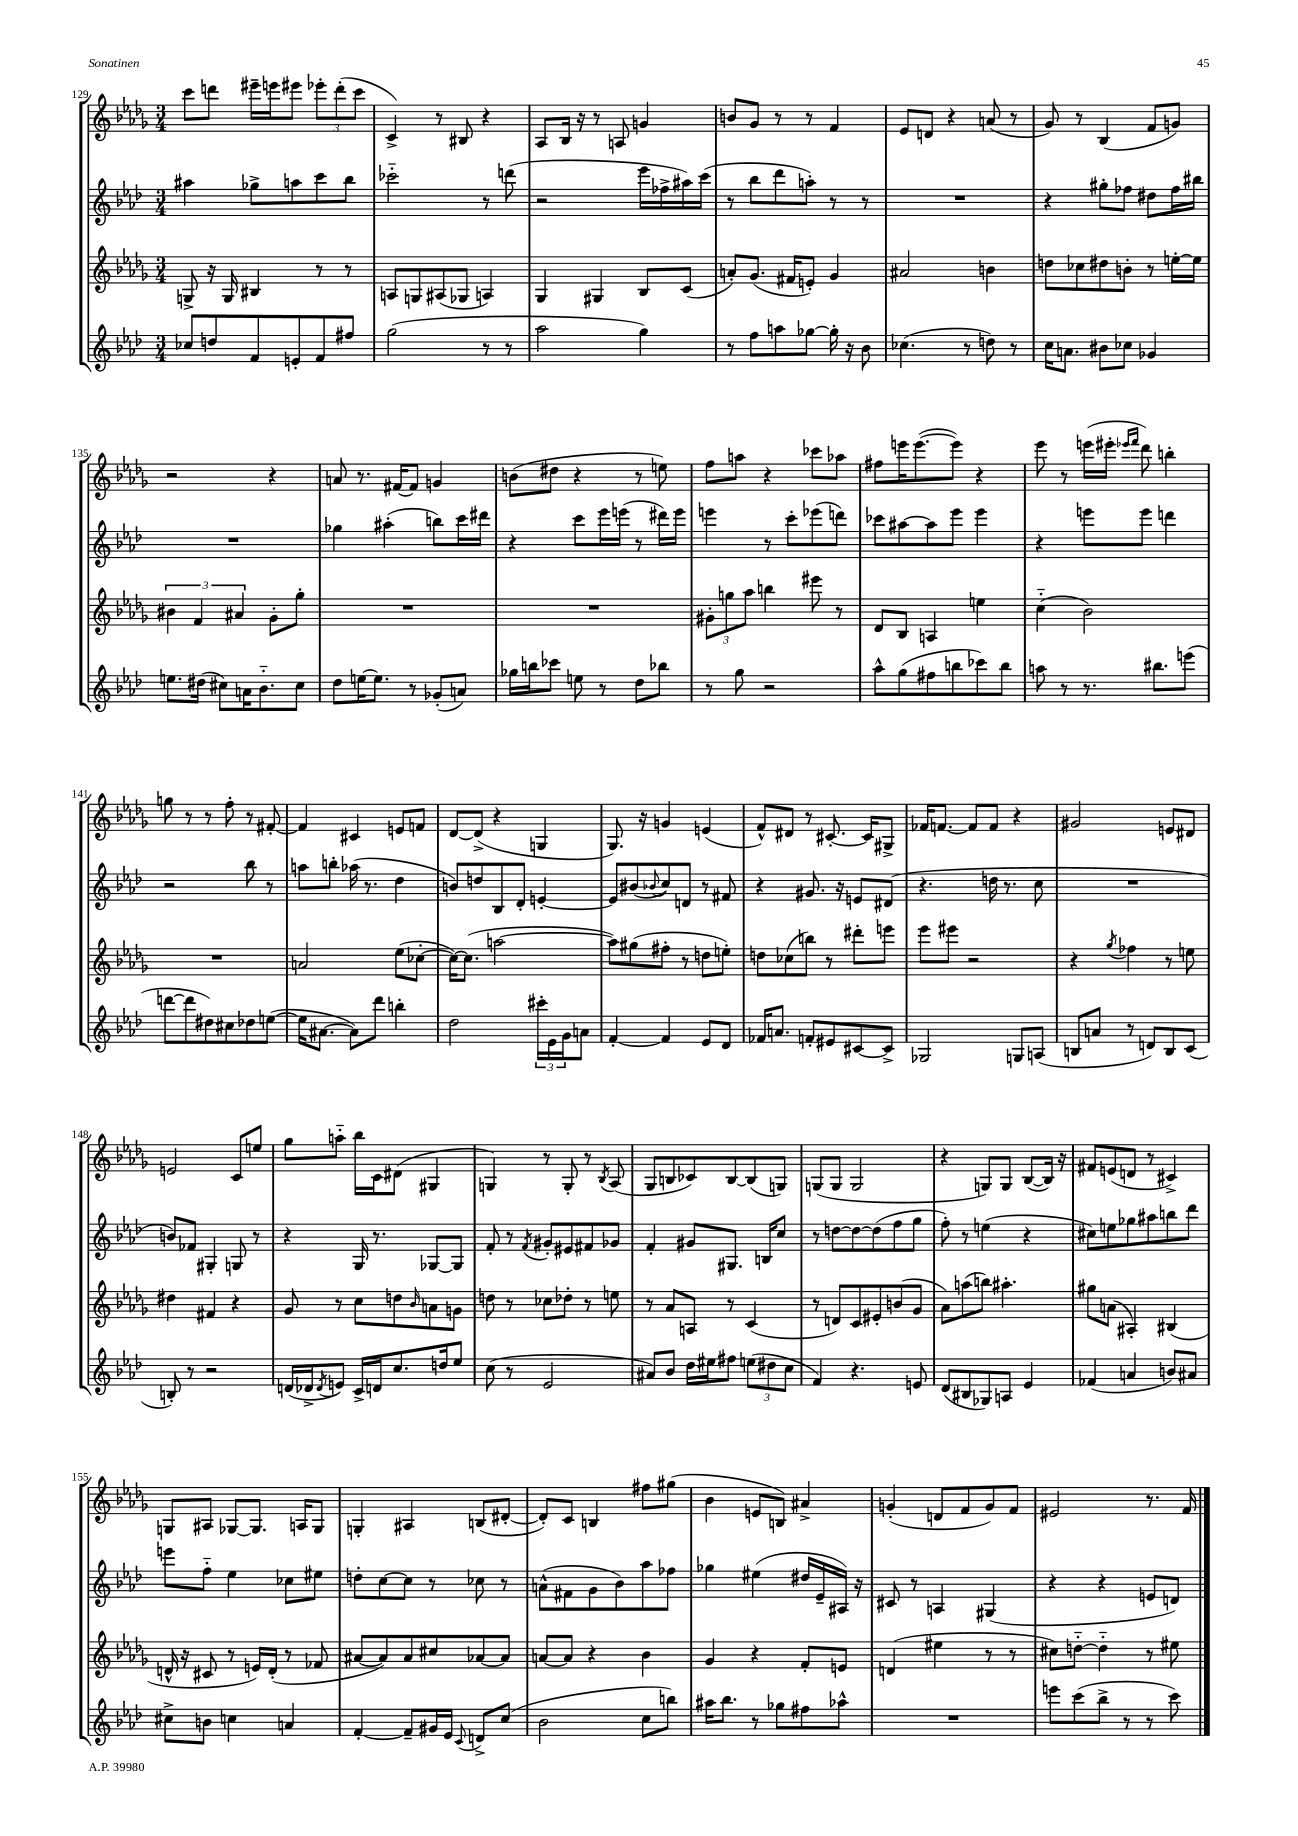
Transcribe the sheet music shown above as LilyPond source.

<<
\new StaffGroup <<
\new Staff = "s0" {
    \clef treble \key des \major \numericTimeSignature \time 3/4
    c'''8 d'''8 eis'''16-- e'''16 eis'''8 \tuplet 3/2 { ees'''8-. d'''8-.( c'''8 } |
    c'4->) r8 bis8 r4 |
    aes8 bes16 r16 r8 a8 g'4 |
    b'8 ges'8 r8 r8 f'4 |
    ees'8 d'8 r4 a'8( r8 |
    ges'8) r8 bes4( f'8 g'8) |
    r2 r4 |
    a'8 r8. fis'16~ fis'8 g'4 |
    b'8( dis''8 r4 r8 e''8) |
    f''8 a''8 r4 ces'''8 aes''8 |
    fis''8 e'''16 e'''8.~( e'''8) r4 |
    ees'''8 r8 e'''16( eis'''16-. \grace { ees'''16 f'''16 } des'''8) b''4-. |
    g''8 r8 r8 f''8-. r8 fis'8~-. |
    fis'4 cis'4 e'8 f'8 |
    des'8~ des'8->( r4 g4 |
    ges8.) r16 g'4 e'4( |
    f'8-^) dis'8 r8 cis'8.~-. cis'16 gis8-> |
    fes'16 f'8.~ f'8 f'8 r4 |
    gis'2 e'8 dis'8 |
    e'2 c'8 e''8 |
    ges''8 a''8-_ bes''16 c'16 dis'8( gis4 |
    g4) r8 g8-. r8 \acciaccatura { bes8 } aes8( |
    ges8 b8 ces'8) b8~ b8( g8) |
    g8( g8 g2 |
    r4 g8) g8 bes8~( bes16) r16 |
    fis'8 e'8( d'8 r8 cis'4->) |
    g8 ais8 ges8~ ges8. a16 ges8 |
    g4-. ais4 b8( dis'8~-. |
    dis'8-.) c'8 b4 fis''8 gis''8( |
    bes'4 e'8 b8) ais'4-> |
    g'4-.( d'8 f'8 g'8) f'8 |
    eis'2 r8. f'16 \bar "|." |
}
\new Staff = "s1" {
    \clef treble \key aes \major \numericTimeSignature \time 3/4
    ais''4 ges''8-> a''8 c'''8 bes''8 |
    ces'''2-_ r8 d'''8( |
    r2 ees'''16 fes''16-> ais''16) c'''16( |
    r8 bes''8 des'''8 a''8-.) r8 r8 |
    R2. |
    r4 gis''8-. fes''8 dis''8 fes''16 bis''16 |
    R2. |
    ges''4 ais''4-.( b''8) c'''16 dis'''16 |
    r4 c'''8 ees'''16 e'''16( r8 dis'''16) e'''16 |
    e'''4 r8 c'''8-. ees'''8( d'''8) |
    ces'''8 ais''8~ ais''8 ees'''8 ees'''4 |
    r4 e'''8 e'''8 d'''4 |
    r2 bes''8 r8 |
    a''8 b''8-. aes''16( r8. des''4 |
    b'8) d''8 bes8 des'8-. e'4~-. |
    e'8 bis'8( \appoggiatura { bes'8 } c''8) d'8 r8 fis'8 |
    r4 gis'8. r16 e'8 dis'8( |
    r4. d''16 r8. c''8 |
    R2. |
    b'8) fes'8 gis4-. g8 r8 |
    r4 g16 r8. ges8~ ges8 |
    f'8-. r8 \acciaccatura { f'8 } gis'8-. eis'8 fis'8 ges'8 |
    f'4-. gis'8 gis8. b16 c''8 |
    r8 d''8~ d''8~ d''8( f''8 g''8 |
    f''8-.) r8 e''4( r4 |
    cis''8) e''8 ges''8 ais''8 b''8 des'''8 |
    e'''8 f''8-_ ees''4 ces''8 eis''8 |
    d''8-. c''8~ c''8 r8 ces''8 r8 |
    a'8-^( fis'8 g'8 bes'8) aes''8 fes''8 |
    ges''4 eis''4( dis''16 ees'16-- ais16) r16 |
    cis'8 r8 a4 gis4( |
    r4 r4 e'8 d'8) \bar "|." |
}
\new Staff = "s2" {
    \clef treble \key des \major \numericTimeSignature \time 3/4
    g8-> r16 g16 bis4 r8 r8 |
    a8 g8 ais8( ges8 a4) |
    ges4 gis4 bes8 c'8( |
    a'8-.) ges'8.( fis'16 e'8-.) ges'4 |
    ais'2 b'4 |
    d''8 ces''8 dis''8 b'8-. r8 e''16~-. e''16 |
    \tuplet 3/2 { bis'4 f'4 ais'4 } ges'8-. ges''8-. |
    R2. |
    R2. |
    \tuplet 3/2 { gis'8-. g''8 aes''8 } b''4 eis'''8 r8 |
    des'8 bes8 a4 e''4 |
    c''4-_( bes'2) |
    R2. |
    a'2 ees''8( ces''8~-. |
    ces''16~) ces''8.( a''2~ |
    a''8) gis''8( fis''8-. r8 d''8 e''8-.) |
    d''8 ces''8( b''8) r8 dis'''8-. e'''8 |
    ees'''8 eis'''8 r2 |
    r4 \acciaccatura { ges''8 } fes''4 r8 e''8 |
    dis''4 fis'4 r4 |
    ges'8 r8 c''8 d''8 \grace { bes'16 } a'8 g'8 |
    d''8 r8 ces''8 des''8-. r8 e''8 |
    r8 aes'8 a8 r8 c'4( |
    r8 d'8) c'8 eis'8-. b'8( ges'8 |
    aes'8) a''8( b''8) ais''4.-. |
    gis''8 a'8( ais4-.) bis4( |
    d'16-^ r16 cis'8 r8 e'16) d'16-.( r8 fes'8 |
    ais'8~ ais'8) ais'8 cis''8 aes'8~ aes'8 |
    a'8~ a'8 r4 bes'4 |
    ges'4 r4 f'8-. e'8 |
    d'4( eis''4 r8 r8 |
    cis''8) d''8~-_ d''4-_ r8 eis''8 \bar "|." |
}
\new Staff = "s3" {
    \clef treble \key aes \major \numericTimeSignature \time 3/4
    ces''8 d''8 f'8 e'8-. f'8 fis''8 |
    g''2( r8 r8 |
    aes''2 g''4) |
    r8 f''8 a''8 ges''8~ ges''16-. r16 bes'8 |
    ces''4.( r8 d''8) r8 |
    c''16 a'8. bis'8 ces''8 ges'4 |
    e''8. dis''16( cis''8) a'16 bes'8.-_ cis''8 |
    des''8 e''16~ e''8. r8 ges'8-.( a'8) |
    ges''16 b''16 ces'''8 e''8 r8 des''8 bes''8 |
    r8 g''8 r2 |
    aes''8-^ g''8( fis''8 b''8 ces'''8) b''8 |
    a''8 r8 r8. bis''8. e'''8( |
    d'''8~ d'''8 dis''8) cis''8 des''8 e''8~( |
    e''16 ais'8.~ ais'8) des'''8 b''4-. |
    des''2 \tuplet 3/2 { cis'''16-. ees'16 g'16 } a'8 |
    f'4~-. f'4 ees'8 des'8 |
    fes'16 a'8. f'8-. eis'8 cis'8~ cis'8-> |
    ges2 g8 a8( |
    b8 a'8 r8 d'8) b8 c'8( |
    b8-.) r8 r2 |
    d'16( des'16-> \acciaccatura { des'8 } e'8) c'16-> d'16 c''8. d''16 ees''8 |
    c''8( r8 ees'2 |
    ais'8) bes'8 des''16 eis''16 fis''8 \tuplet 3/2 { e''8( dis''8 c''8 } |
    f'4) r4. e'8 |
    des'8( bis8 ges8) a8 ees'4 |
    fes'4( a'4 b'8) ais'8 |
    cis''8-> b'8 c''4 a'4 |
    f'4~-. f'8-- gis'16 ees'16 \appoggiatura { c'8 } d'8-> c''8( |
    bes'2 c''8 b''8) |
    ais''16 bes''8. r8 ges''8 fis''8 aes''8-^ |
    R2. |
    e'''8 c'''8( bes''8-> r8 r8 c'''8) \bar "|." |
}
>>
>>
\layout { \context { \Score currentBarNumber = #129 } }
